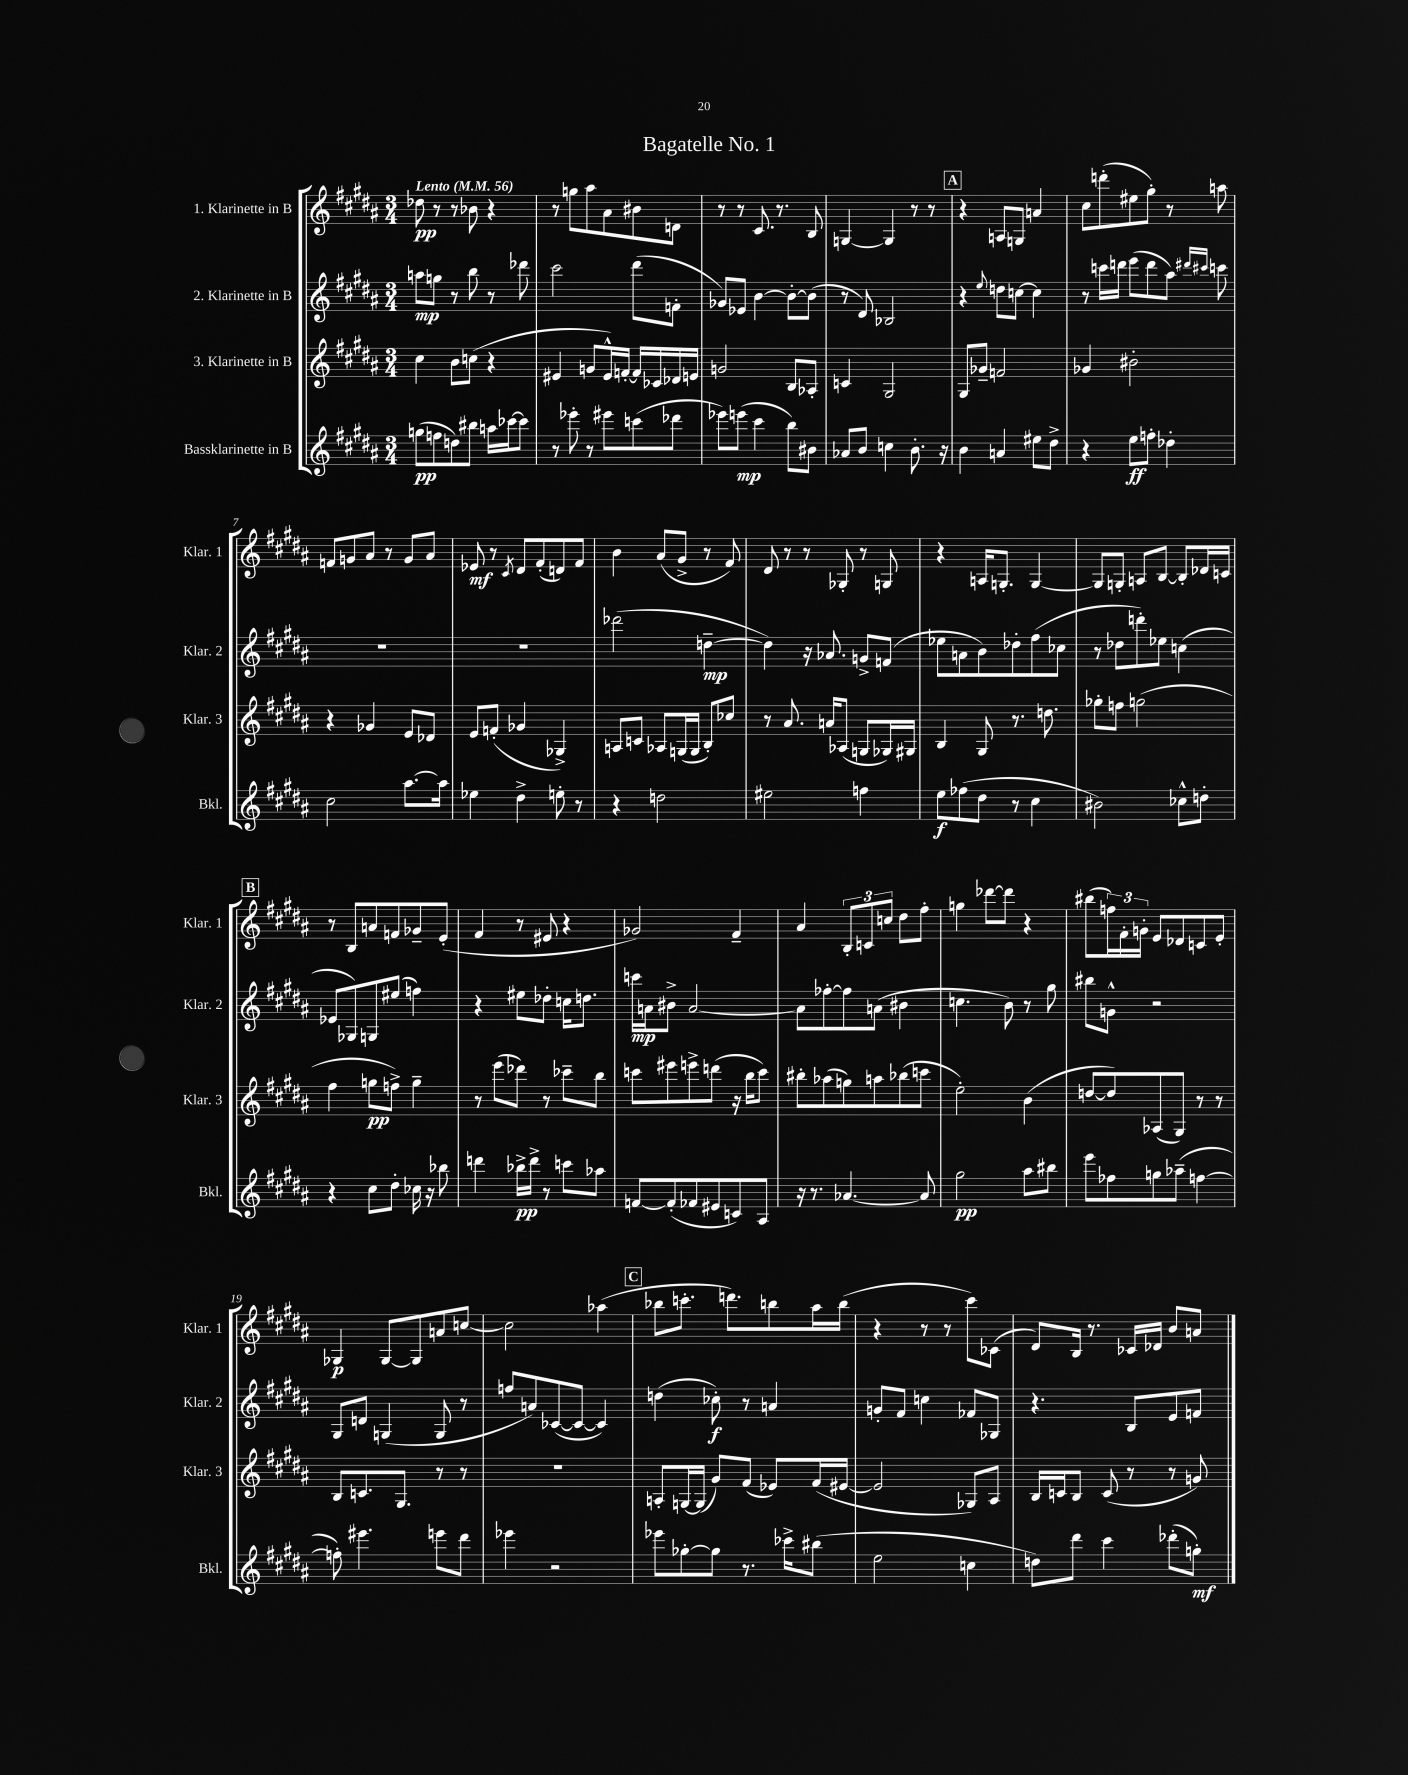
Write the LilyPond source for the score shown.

\header { title = "Bagatelle No. 1" }
<<
\new StaffGroup <<
\new Staff = "s0" \with { instrumentName = "1. Klarinette in B" shortInstrumentName = "Klar. 1" } {
    \clef treble \key b \major \numericTimeSignature \time 3/4 \tempo "Lento" 4 = 56
    des''8\pp r8 r8 bes'8 r4 |
    r8 g''8 ais''8 ais'8 bis'8 d'8 |
    r8 r8 cis'8. r8. b8 |
    g4~ g4 r8 r8 |
    \mark \markup { \box "A" } r4 a8 g8 a'4 |
    cis''8 d'''8-.( eis''8 gis''8-.) r8 a''8 |
    f'8 g'8 ais'8 r8 g'8 ais'8 |
    ees'8\mf r8 \acciaccatura { cis'8 } dis'8 fis'8-.( d'8) fis'8 |
    b'4 ais'8( gis'8-> r8 fis'8) |
    dis'8 r8 r8 ges8-. r8 g8 |
    r4 a16 g8.-. g4~ |
    g8 g8-. a8 b8~ b8-. des'16 c'16 |
    \mark \markup { \box "B" } r8 b8 a'8 f'8 ges'8-- e'8-.( |
    fis'4 r8 eis'8 r4 |
    ges'2) fis'4-- |
    ais'4 \tuplet 3/2 { b8-. c'8 c''8 } dis''8 fis''8-. |
    g''4 des'''8~ des'''8 r4 |
    bis''8( \tuplet 3/2 { f''16) fis'16-. g'16-. } e'8 des'8 c'8 e'8-. |
    ges4\p ges8~ ges8 a'8 c''8~ |
    c''2 aes''4( |
    \mark \markup { \box "C" } bes''8 c'''8.-. d'''8.) b''8 ais''16 b''16( |
    r4 r8 r8 cis'''8) ces'8( |
    dis'8) b16 r8. ces'16 des'16 b'8 a'8 \bar "|." |
}
\new Staff = "s1" \with { instrumentName = "2. Klarinette in B" shortInstrumentName = "Klar. 2" } {
    \clef treble \key b \major \numericTimeSignature \time 3/4
    a''8\mp g''8 r8 b''8 r8 des'''8 |
    cis'''2 dis'''8( f'8-. |
    ges'8) ees'8 b'4~ b'8~-. b'8( |
    r8 dis'8) bes2 |
    \mark \markup { \box "A" } r4 \appoggiatura { e''8 } d''8 c''8~ c''4 |
    r8 c'''16 d'''16 e'''8( d'''8 ais''8) \grace { dis'''16 cis'''16 } c'''8 |
    R2. |
    R2. |
    des'''2( d''4~--\mp |
    d''4) r16 aes'8. g'8-> f'8( |
    ees''8 a'8 b'8) des''8-. fis''8( ces''8 |
    r8 des''8 d'''8-.) ees''8 c''4( |
    \mark \markup { \box "B" } ees'8 ges8) g8 eis''8( f''4) |
    r4 eis''8 des''8-. c''16 d''8. |
    c'''16\mp a'16 bis'8-> a'2~ |
    a'8 fes''8~-. fes''8 a'8( bis'4 |
    c''4. b'8) r8 gis''8 |
    bis''8 g'8-^ r2 |
    gis8 d'8 g4( g8 r8 |
    f''8 a'8) ces'8~( ces'8~ ces'4) |
    \mark \markup { \box "C" } d''4( ces''8-.\f) r8 a'4 |
    g'8-. fis'8 c''4 fes'8 ges8 |
    r4. b8 e'8 f'8 \bar "|." |
}
\new Staff = "s2" \with { instrumentName = "3. Klarinette in B" shortInstrumentName = "Klar. 3" } {
    \clef treble \key b \major \numericTimeSignature \time 3/4
    cis''4 b'8 c''8( r4 |
    eis'4 g'8 eis'16-^) f'16~-. f'16 ces'16 des'16 e'16 |
    g'2 b8 aes8-. |
    c'4 gis2 |
    \mark \markup { \box "A" } gis8 ges'8-- f'2 |
    ges'4 bis'2-. |
    r4 ges'4 e'8 des'8 |
    e'8 f'8-.( ges'4 ges4->) |
    a8 c'8 aes8 g16( g16 b8-.) ces''8 |
    r8 ais'8. a'16 aes8( g8 ges16) gis16 |
    b4 gis8 r8. d''8. |
    ges''8-. f''8 g''2( |
    \mark \markup { \box "B" } fis''4 g''8\pp f''8->) g''4-- |
    r8 e'''8( des'''8) r8 ces'''8-- b''8 |
    c'''8 eis'''8 e'''8-> d'''8( r16 b''16 c'''8) |
    bis''8-. aes''8( g''8) a''8 bes''8( c'''8 |
    e''2-.) b'4( |
    d''8~ d''8) aes8( gis8) r8 r8 |
    b8 c'8. gis8. r8 r8 |
    R2. |
    \mark \markup { \box "C" } a8-. g16~ g16( gis'8) fis'8( ees'8) fis'16( eis'16~ |
    eis'2 ges8) ais8 |
    b16 c'16 b8 c'8( r8 r8 g'8) \bar "|." |
}
\new Staff = "s3" \with { instrumentName = "Bassklarinette in B" shortInstrumentName = "Bkl." } {
    \clef treble \key b \major \numericTimeSignature \time 3/4
    g''8\pp( f''8 d''8) bis''8 a''16 ces'''16~ ces'''8 |
    r8 ees'''8-. r8 eis'''8 c'''8( des'''8 |
    ees'''8) e'''8\mp( cis'''4 b''8) bis'8 |
    aes'8 b'8 c''4 b'8.-. r16 |
    \mark \markup { \box "A" } b'4 a'4 eis''8 dis''8-> |
    r4 e''8\ff f''8-. des''4-. |
    cis''2 ais''8.~ ais''16 |
    ees''4 dis''4-> e''8-. r8 |
    r4 d''2 |
    eis''2 f''4 |
    e''8\f fes''8( dis''8 r8 cis''4 |
    bis'2) ces''8-^ d''8-. |
    \mark \markup { \box "B" } r4 cis''8 dis''8-. ces''16 r16 bes''8 |
    d'''4 bes''16->\pp d'''16-> r8 c'''8 aes''8 |
    f'8~ f'8-.( fes'8 eis'8 c'8) ais8 |
    r16 r8. aes'4.~ aes'8 |
    gis''2\pp ais''8 bis''8 |
    e'''8 fes''8 g''8 aes''8--( f''4~ |
    f''8-.) eis'''4. e'''8 dis'''8 |
    ees'''4 r2 |
    \mark \markup { \box "C" } ees'''8 ges''8~-. ges''8 r8. ces'''16-> bis''8( |
    e''2 c''4 |
    d''8) dis'''8 cis'''4 des'''8-.( g''8-.\mf) \bar "|." |
}
>>
>>
